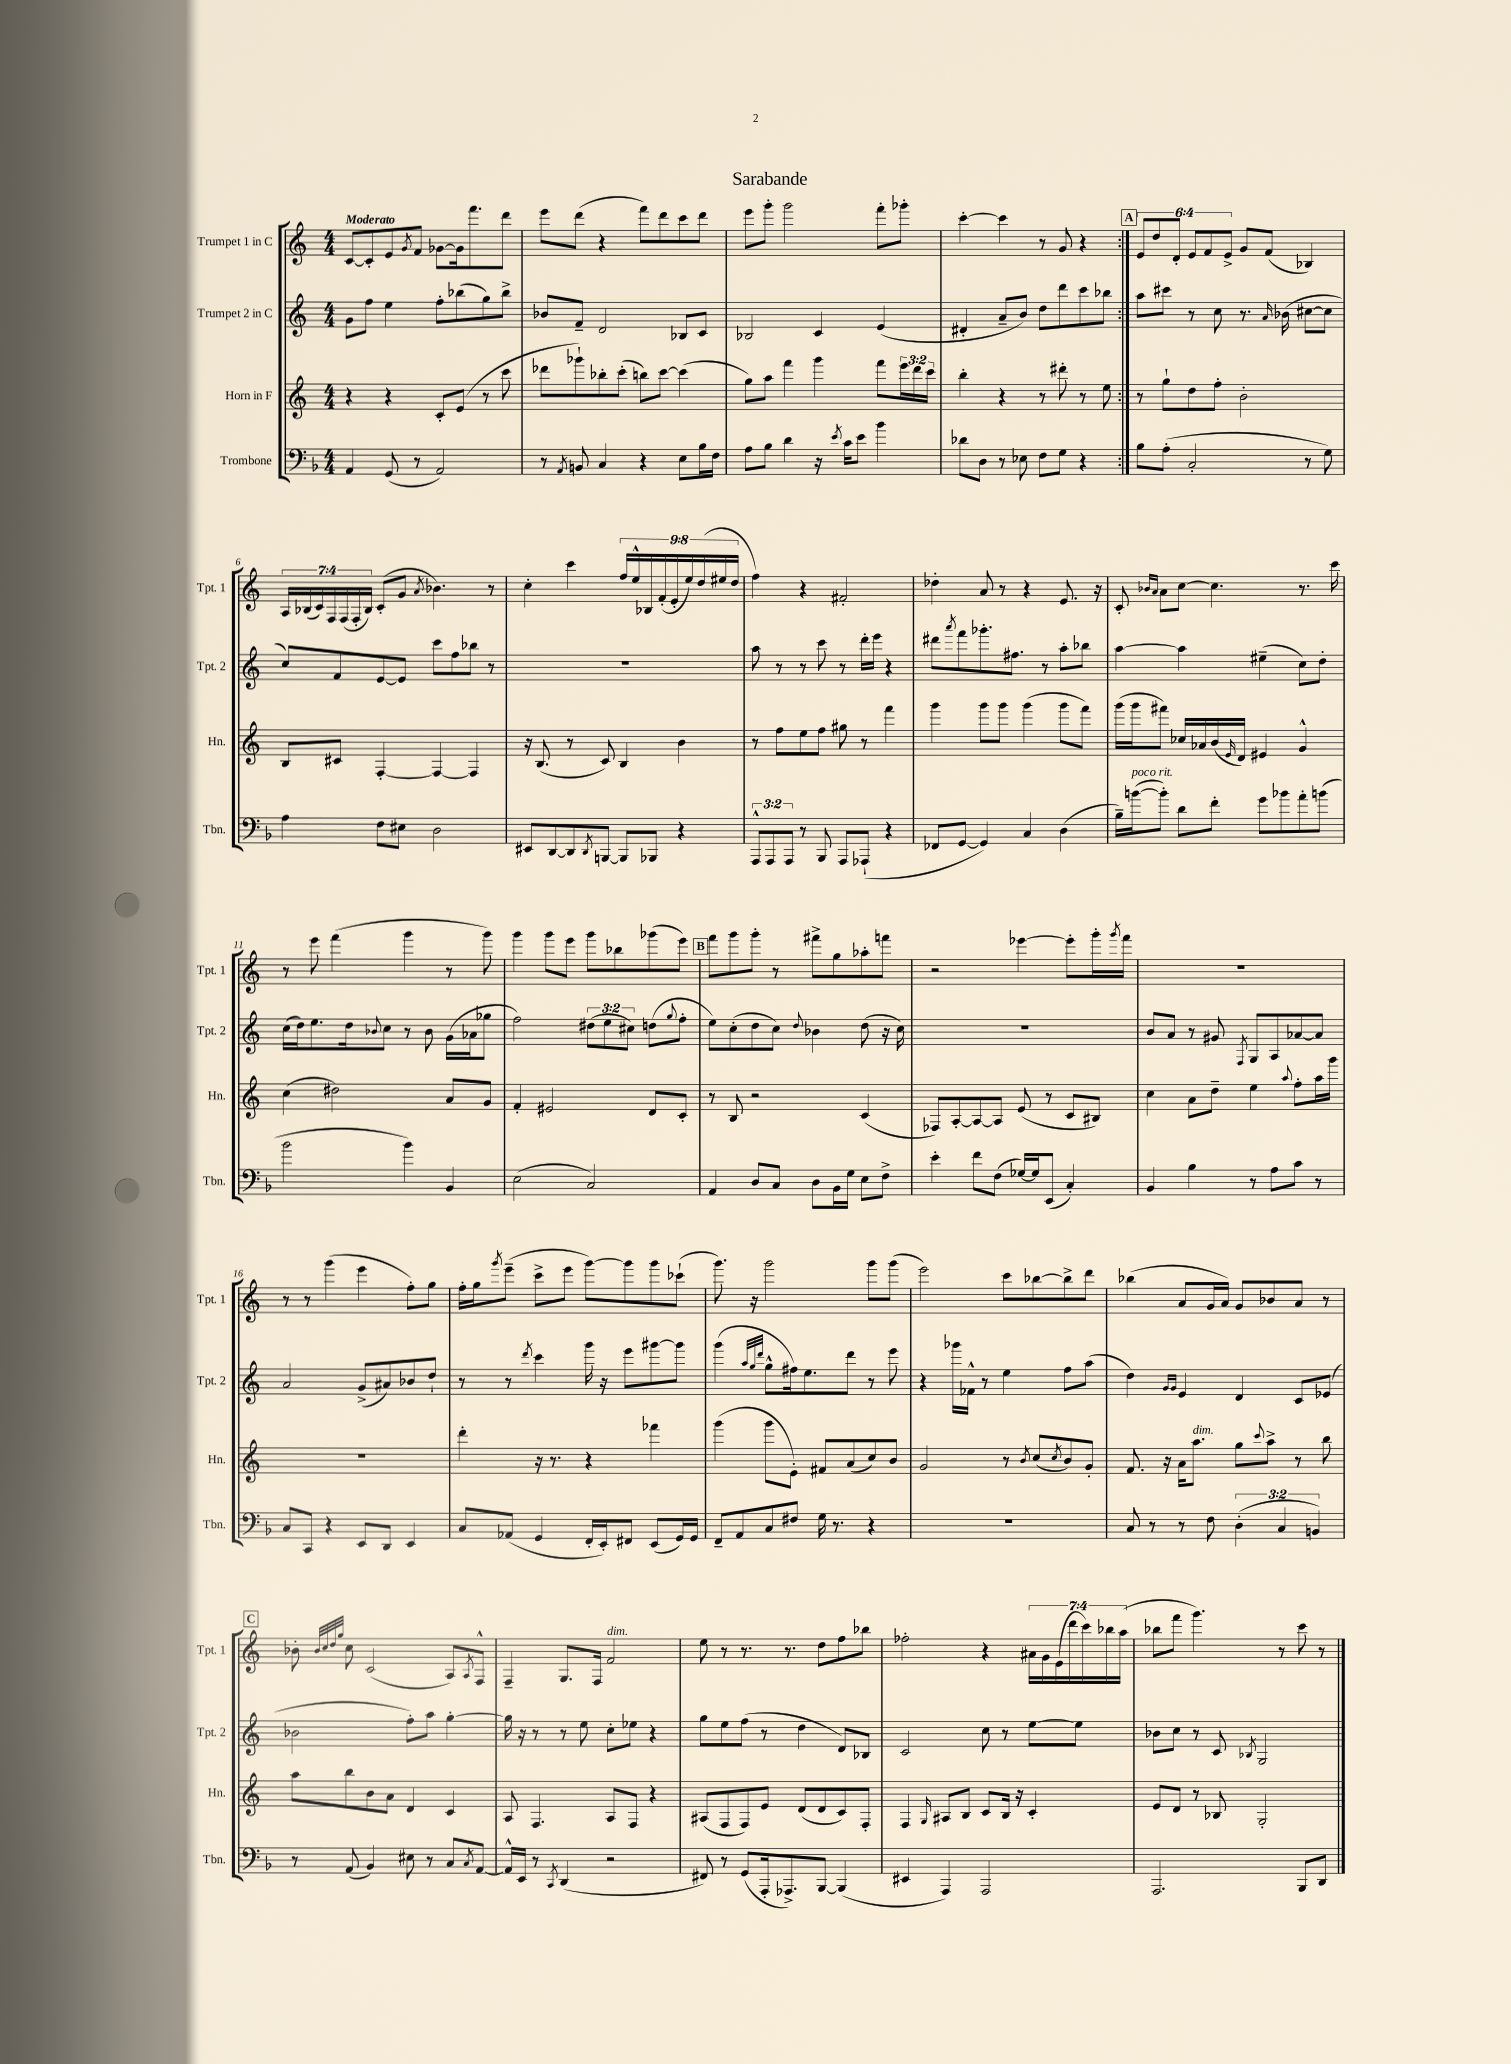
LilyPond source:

\header { title = "Sarabande" }
<<
\new StaffGroup <<
\new Staff = "s0" \with { instrumentName = "Trumpet 1 in C" shortInstrumentName = "Tpt. 1" } {
    \clef treble \key c \major \numericTimeSignature \time 4/4 \override Staff.TupletNumber.text = #tuplet-number::calc-fraction-text \tempo "Moderato"
    \repeat volta 2 { c'8~ c'8-. e'8 \acciaccatura { g'8 } f'8 ges'8~ ges'16 f'''8. d'''8 |
    e'''8 d'''8( r4 f'''8) d'''8 c'''8 d'''8 |
    e'''8 g'''8-. g'''2 f'''8-. ges'''8-. |
    c'''4~-. c'''4 r8 g'8 r4 | }
    \mark \markup { \box "A" } \tuplet 6/4 { e'8 d''8 d'8-. e'8 f'8 e'8-> } g'8 f'8( bes4) |
    \tuplet 7/4 { a16 bes16( c'16) f16 f16( f16-. bes16) } c'8-.( g'8 \acciaccatura { a'8 } bes'4.) r8 |
    c''4-. c'''4 \tuplet 9/8 { f''16 e''16-^ bes16 f'16-.( e'16-. e''16) d''16( eis''16 d''16 } |
    f''4) r4 fis'2-. |
    des''4-. a'8 r8 r4 e'8. r16 |
    c'8-. \grace { bes'16 a'16 } a'8 c''8~ c''4. r8. c'''16 |
    r8 e'''8 f'''4( g'''4 r8 g'''8) |
    g'''4 g'''8 e'''8 g'''8 bes''8 ges'''8( e'''8) |
    \mark \markup { \box "B" } f'''8 g'''8 g'''8-. r8 fis'''8-> g''8 aes''8-. f'''8 |
    r2 ees'''4~ ees'''8-. g'''16-. \acciaccatura { g'''8 } f'''16 |
    R1 |
    r8 r8 g'''4( e'''4 f''8-.) g''8 |
    f''16-. g''16 \acciaccatura { g'''8 } e'''8--( c'''8-> e'''8 g'''8~) g'''8 g'''8 ces'''8-!( |
    g'''8.) r16 g'''2 g'''8 g'''8( |
    e'''2) c'''8 bes''8~ bes''8-> d'''8 |
    bes''4( a'8 g'16 a'16) g'8 bes'8 a'8 r8 |
    \mark \markup { \box "C" } bes'8-. \grace { bes'32 c''32 d''32 g''32 } c''8 c'2( a8) \acciaccatura { a8 } f8-^ |
    f4-- g8. f16 f'2^\markup { \italic "dim." } |
    e''8 r8 r8. r8. d''8 f''8 bes''8 |
    fes''2-. r4 \tuplet 7/4 { ais'16 g'16 e'16( d'''16 c'''16) bes''16 a''16( } |
    bes''8 f'''8 g'''4.) r8 c'''8 r8 \bar "|." |
}
\new Staff = "s1" \with { instrumentName = "Trumpet 2 in C" shortInstrumentName = "Tpt. 2" } {
    \clef treble \key c \major \numericTimeSignature \time 4/4 \override Staff.TupletNumber.text = #tuplet-number::calc-fraction-text
    \repeat volta 2 { g'8 f''8 e''4 f''8-. bes''8( g''8) bes''8-> |
    bes'8 f'8-- d'2 bes8 c'8 |
    bes2 c'4 e'4( |
    dis'4-. a'8-- b'8) d''8 d'''8 c'''8 bes''8 | }
    \mark \markup { \box "A" } a''8 cis'''8 r8 c''8 r8. \grace { a'16 } bes'16( cis''8~ cis''8 |
    c''8) f'8 e'8~ e'8 c'''8 f''8 bes''8 r8 |
    R1 |
    a''8 r8 r8 c'''8 r8 d'''16-. e'''16 r4 |
    dis'''8 \acciaccatura { a'''8 } f'''8 ges'''8.-. fis''8. r8 a''8-. bes''8 |
    a''4~ a''4 eis''4--( c''8) d''8-. |
    c''16( d''16) e''8. d''16 \appoggiatura { bes'8 } c''8 r8 bes'8 g'16( aes'16 ges''8 |
    f''2) \tuplet 3/2 { dis''8( e''8 cis''8) } d''8( \appoggiatura { g''8 } f''8-. |
    \mark \markup { \box "B" } e''8) c''8-.( d''8 c''8) \appoggiatura { d''8 } bes'4 d''8( r16 c''16) |
    R1 |
    b'8 a'8 r8 gis'8 \acciaccatura { f8 } g8 a8 aes'8~ aes'8 |
    a'2 g'8->( ais'8) bes'8 d''8-! |
    r8 r8 \acciaccatura { d'''8 } c'''4 g'''16 r16 e'''8 gis'''8~ gis'''8 |
    g'''4( \grace { a''32 g''32 d'''32 } g''8-^ fis''16) e''8. d'''8 r8 e'''8 |
    r4 ges'''16 fes'16-^ r8 e''4 f''8 a''8( |
    d''4) \grace { g'16 g'16 } e'4 d'4 c'8 ees'8( |
    \mark \markup { \box "C" } bes'2 f''8-.) a''8 g''4~-. |
    g''16 r16 r8 r8 e''8 c''8-. ees''8 r4 |
    g''8 e''8 f''8( r8 d''4 d'8) bes8 |
    c'2 c''8 r8 e''8~ e''8 |
    bes'8 c''8 r8 c'8 \acciaccatura { bes8 } g2 \bar "|." |
}
\new Staff = "s2" \with { instrumentName = "Horn in F" shortInstrumentName = "Hn." } {
    \clef treble \key c \major \numericTimeSignature \time 4/4 \override Staff.TupletNumber.text = #tuplet-number::calc-fraction-text
    \repeat volta 2 { r4 r4 c'8-. e'8( r8 c'''8 |
    des'''8 ges'''8-!) bes''8-. c'''8-.( b''8) c'''8~ c'''4( |
    g''8) a''8 f'''4 g'''4 f'''8 \tuplet 3/2 { e'''16 d'''16 c'''16 } |
    b''4-. r4 r8 dis'''8-. r8 e''8 | }
    \mark \markup { \box "A" } r8 g''8-! d''8 f''8-. b'2-. |
    b8 cis'8 f4~-. f4~ f4 |
    r16 b8.( r8 c'8) b4 b'4 |
    r8 f''8 e''8 f''8 gis''8 r8 f'''4 |
    g'''4 g'''8 g'''8 g'''4( g'''8 f'''8) |
    g'''16( g'''16 fis'''8) ces''16 aes'16 b'16( \grace { e'16 } d'16) eis'4 g'4-^ |
    c''4( dis''2) a'8 g'8 |
    f'4-. eis'2 d'8 c'8-. |
    \mark \markup { \box "B" } r8 b8 r2 c'4( |
    fes8) a8~-. a8~ a8 e'8( r8 c'8 bis8) |
    c''4 a'8 d''8-- e''4 \appoggiatura { a''8 } f''8-. a''16 g'''16 |
    R1 |
    d'''4-. r16 r8. r4 fes'''4 |
    g'''4( g'''8 e'8-.) fis'8 a'8( c''8) b'8 |
    g'2 r8 \acciaccatura { b'8 } c''8( \acciaccatura { c''8 } b'8) g'8-. |
    f'8. r16 a'16 a''8.^\markup { \italic "dim." } g''8 \appoggiatura { c'''8 } a''8-> r8 b''8 |
    \mark \markup { \box "C" } a''8 b''8 b'8 a'8 d'4 c'4 |
    a8 f4. a8 f8 r4 |
    ais8( f8 f8) e'8 d'8( d'8 c'8) f8-. |
    f4 \grace { g16 } ais8 b8 c'8 b16 r16 c'4-. |
    e'8 d'8 r8 bes8 g2-. \bar "|." |
}
\new Staff = "s3" \with { instrumentName = "Trombone" shortInstrumentName = "Tbn." } {
    \clef bass \key f \major \numericTimeSignature \time 4/4 \override Staff.TupletNumber.text = #tuplet-number::calc-fraction-text
    \repeat volta 2 { a,4 g,8( r8 a,2) |
    r8 \acciaccatura { a,8 } b,8 c4 r4 e8 bes16 f16 |
    a8 bes8 d'4 r16 \acciaccatura { e'8 } c'16 e'8 bes'4 |
    des'8 d8 r8 ees8 f8 g8 r4 | }
    \mark \markup { \box "A" } bes8 a8-.( c2-. r8 g8) |
    a4 f8 eis8 d2 |
    eis,8 d,8~ d,8 \acciaccatura { d,8 } b,,8~ b,,8 bes,,8 r4 |
    \tuplet 3/2 { a,,8-^ a,,8 a,,8 } r8 bes,,8 a,,8 aes,,8-!( r4 |
    fes,8 g,8~ g,4) c4 d4( |
    bes16--) b'16~^\markup { \italic "poco rit." }( b'8-.) d'8 f'8-. g'8 bes'8 a'8-. b'8( |
    bes'2 bes'4) bes,4 |
    e2( c2) |
    \mark \markup { \box "B" } a,4 d8 c8 d8 bes,16 g16 e8 f8-> |
    e'4-. f'8 f8( ges16~) ges16 e,8( c4-.) |
    bes,4 bes4 r8 a8 c'8 r8 |
    c8 c,8 r4 e,8 d,8 e,4 |
    c8 aes,8( g,4 f,16-. e,16-.) fis,8 e,8( g,16) g,16 |
    f,8-- a,8 c8 fis8 g16 r8. r4 |
    R1 |
    c8 r8 r8 f8 \tuplet 3/2 { d4-.( c4 b,4) } |
    \mark \markup { \box "C" } r8 a,8( bes,4) eis8 r8 c8 \acciaccatura { c8 } a,8~ |
    a,16-^ e,16 r8 \acciaccatura { c,8 } d,4( r2 |
    fis,8) r8 g,8( a,,16-. aes,,8.->) bes,,8~ bes,,4( |
    eis,4 a,,4) a,,2 |
    a,,2. bes,,8 d,8 \bar "|." |
}
>>
>>
